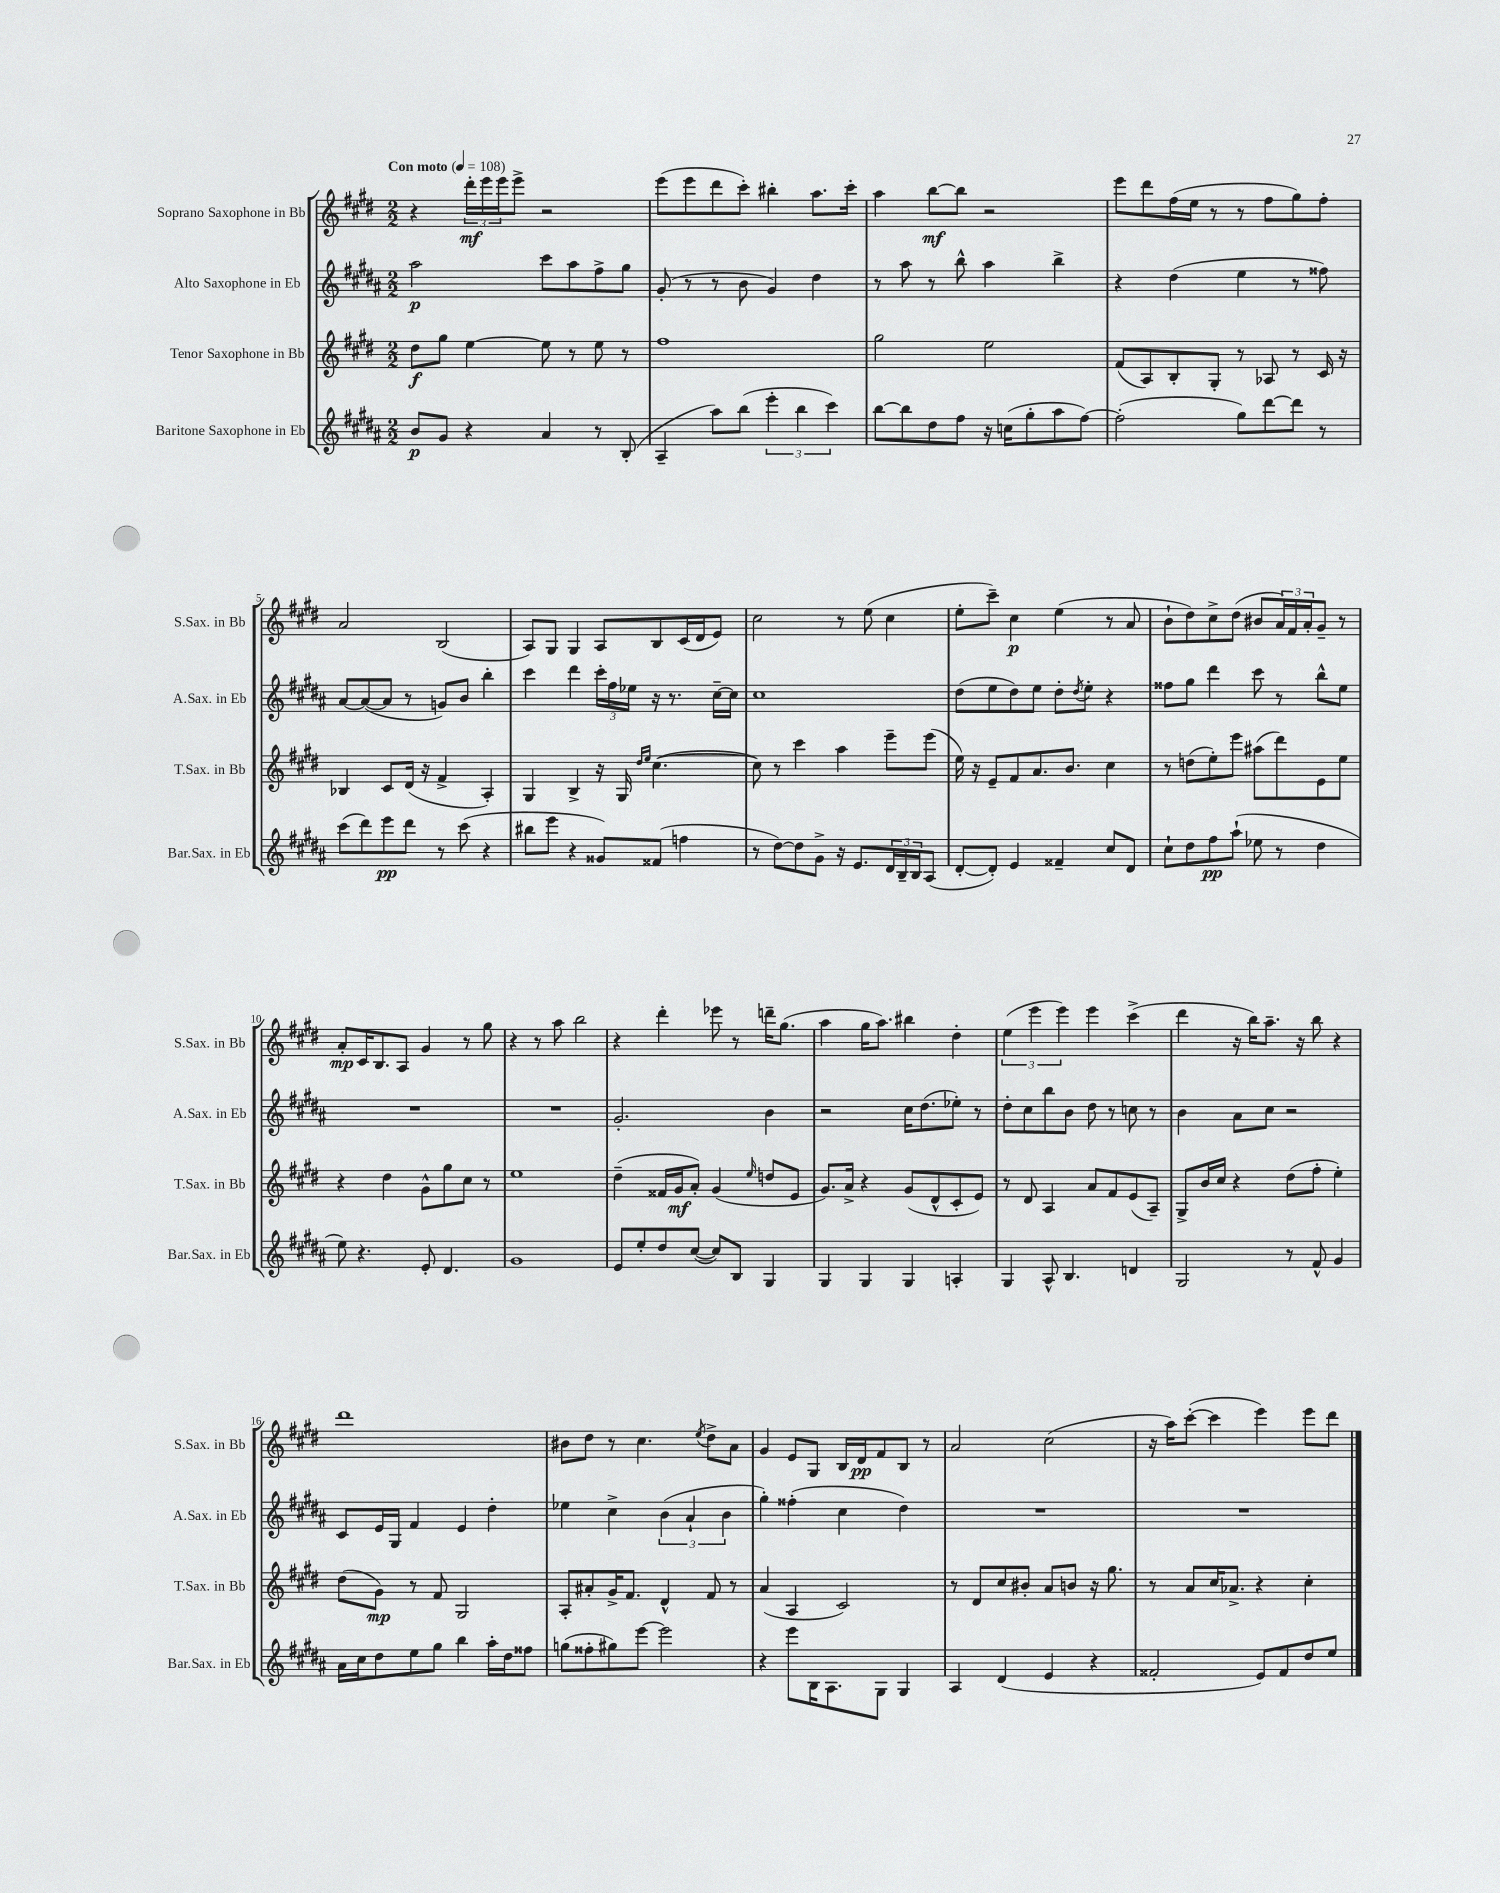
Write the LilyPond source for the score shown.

<<
\new StaffGroup <<
\new Staff = "s0" \with { instrumentName = "Soprano Saxophone in Bb" shortInstrumentName = "S.Sax. in Bb" } {
    \clef treble \key e \major \numericTimeSignature \time 2/2 \tempo "Con moto" 4 = 108
    r4 \tuplet 3/2 { dis'''16-.\mf e'''16 e'''16 } e'''8-> r2 |
    e'''8( e'''8 dis'''8 cis'''8-.) bis''4-. a''8. cis'''16-. |
    a''4 b''8~\mf b''8 r2 |
    e'''8 dis'''8 fis''16( e''16 r8 r8 fis''8 gis''8) fis''8-. |
    a'2 b2( |
    a8) gis8 gis4 a8 b8 cis'16( dis'16 e'8) |
    cis''2 r8 e''8( cis''4 |
    e''8-. cis'''8--) cis''4\p e''4( r8 a'8 |
    b'8-! dis''8) cis''8-> dis''8( bis'8 \tuplet 3/2 { a'16) fis'16 a'16-. } gis'8-- r8 |
    a'8-.\mp cis'16 b8. a8 gis'4 r8 gis''8 |
    r4 r8 a''8 b''2 |
    r4 dis'''4-. ees'''8 r8 d'''16-- gis''8.( |
    a''4 gis''16 a''8.) bis''4 dis''4-. |
    \tuplet 3/2 { e''4( e'''4 e'''4) } e'''4 cis'''4->( |
    dis'''4 r16 b''16) a''8.-- r16 b''8 r4 |
    dis'''1 |
    bis'8 dis''8 r8 cis''4. \acciaccatura { e''8 } dis''8-> a'8 |
    gis'4 e'8 gis8 b16 dis'16\pp fis'8 b8 r8 |
    a'2 cis''2( |
    r16 a''16) cis'''8~-.( cis'''4 e'''4) e'''8 dis'''8 \bar "|." |
}
\new Staff = "s1" \with { instrumentName = "Alto Saxophone in Eb" shortInstrumentName = "A.Sax. in Eb" } {
    \clef treble \key b \major \numericTimeSignature \time 2/2
    ais''2\p cis'''8 ais''8 fis''8-> gis''8 |
    gis'8-.( r8 r8 b'8 gis'4) dis''4 |
    r8 ais''8 r8 b''8-^ ais''4 b''4-> |
    r4 dis''4( e''4 r8 fisis''8) |
    ais'8~ ais'8~( ais'8 r8 g'8) b'8 b''4-. |
    cis'''4 dis'''4 \tuplet 3/2 { cis'''16-. fis''16 ees''16 } r16 r8. cis''16~-- cis''16 |
    cis''1 |
    dis''8( e''8 dis''8) e''8 dis''8-. \acciaccatura { dis''8 } e''8-. r4 |
    fisis''8 gis''8 dis'''4 cis'''8 r8 b''8-^ e''8 |
    R1 |
    R1 |
    gis'2.-. b'4 |
    r2 cis''16 dis''8.( ees''8-.) r8 |
    dis''8-. cis''8 b''8 b'8 dis''8 r8 c''8 r8 |
    b'4 ais'8 cis''8 r2 |
    cis'8 e'16 gis16 fis'4 e'4 dis''4-. |
    ees''4 cis''4-> \tuplet 3/2 { b'4( ais'4-! b'4 } |
    gis''4-.) fisis''4-.( cis''4 dis''4) |
    R1 |
    R1 \bar "|." |
}
\new Staff = "s2" \with { instrumentName = "Tenor Saxophone in Bb" shortInstrumentName = "T.Sax. in Bb" } {
    \clef treble \key e \major \numericTimeSignature \time 2/2
    dis''8\f gis''8 e''4~ e''8 r8 e''8 r8 |
    fis''1 |
    gis''2 e''2 |
    fis'8( a8) b8-. gis8-. r8 aes8 r8 cis'16 r16 |
    bes4 cis'8 dis'16( r16 fis'4-> a4-.) |
    gis4 b4-> r16 gis16 \grace { dis''16 e''16 } cis''4.~( |
    cis''8) r8 cis'''4 a''4 e'''8-- e'''8( |
    e''16) r16 e'8-- fis'8 a'8. b'8. cis''4 |
    r8 d''8( e''8-.) e'''8 ais''8( dis'''8) e'8 e''8 |
    r4 dis''4 gis'8-^ gis''8 cis''8 r8 |
    e''1 |
    dis''4--( fisis'16 gis'16\mf a'8-.) gis'4( \grace { e''16 } d''8 e'8 |
    gis'8.) a'16-> r4 gis'8( dis'8-^ cis'8-. e'8) |
    r8 dis'8 a4 a'8 fis'8 e'8( a8--) |
    gis8-> b'16 cis''16 r4 dis''8( fis''8-. e''4-.) |
    dis''8( gis'8\mp) r8 fis'8 gis2 |
    a8-. ais'8-. gis'16-> fis'8. dis'4-^ fis'8 r8 |
    a'4( a4 cis'2) |
    r8 dis'8 cis''8 bis'8-. a'8 b'8 r16 gis''8. |
    r8 a'8 cis''16 aes'8.-> r4 cis''4-. \bar "|." |
}
\new Staff = "s3" \with { instrumentName = "Baritone Saxophone in Eb" shortInstrumentName = "Bar.Sax. in Eb" } {
    \clef treble \key b \major \numericTimeSignature \time 2/2
    b'8\p gis'8 r4 ais'4 r8 b8-.( |
    ais4-- ais''8) b''8( \tuplet 3/2 { e'''4-. b''4 cis'''4) } |
    b''8~ b''8 dis''8 fis''8 r16 c''16( gis''8-. ais''8 fis''8~) |
    fis''2-.( gis''8) dis'''8~ dis'''8 r8 |
    cis'''8( dis'''8) e'''8\pp dis'''8 r8 cis'''8( r4 |
    bis''8 e'''8 r4 gisis'8) fisis'8( f''4 |
    r8 dis''8~) dis''8 gis'8-> r16 e'8. \tuplet 3/2 { dis'16 b16-- b16 } ais8( |
    dis'8~-. dis'8-.) e'4 fisis'4-- cis''8 dis'8 |
    cis''8-! dis''8 fis''8\pp ais''8-!( ees''8 r8 dis''4 |
    e''8) r4. e'8-. dis'4. |
    gis'1 |
    e'8 e''8-. dis''8 cis''8~( cis''8) b8 gis4 |
    gis4 gis4 gis4 a4-. |
    gis4 ais8-^ b4. d'4 |
    gis2 r8 fis'8-^ gis'4 |
    ais'16 cis''16 dis''8 e''8 gis''8 b''4 ais''16-. dis''16 fisis''8 |
    g''8( fisis''8-. gis''8) e'''8~ e'''2 |
    r4 e'''8 b16 ais8. gis8 gis4 |
    ais4 dis'4( e'4 r4 |
    fisis'2-. e'8) fisis'8 dis''8 e''8 \bar "|." |
}
>>
>>
